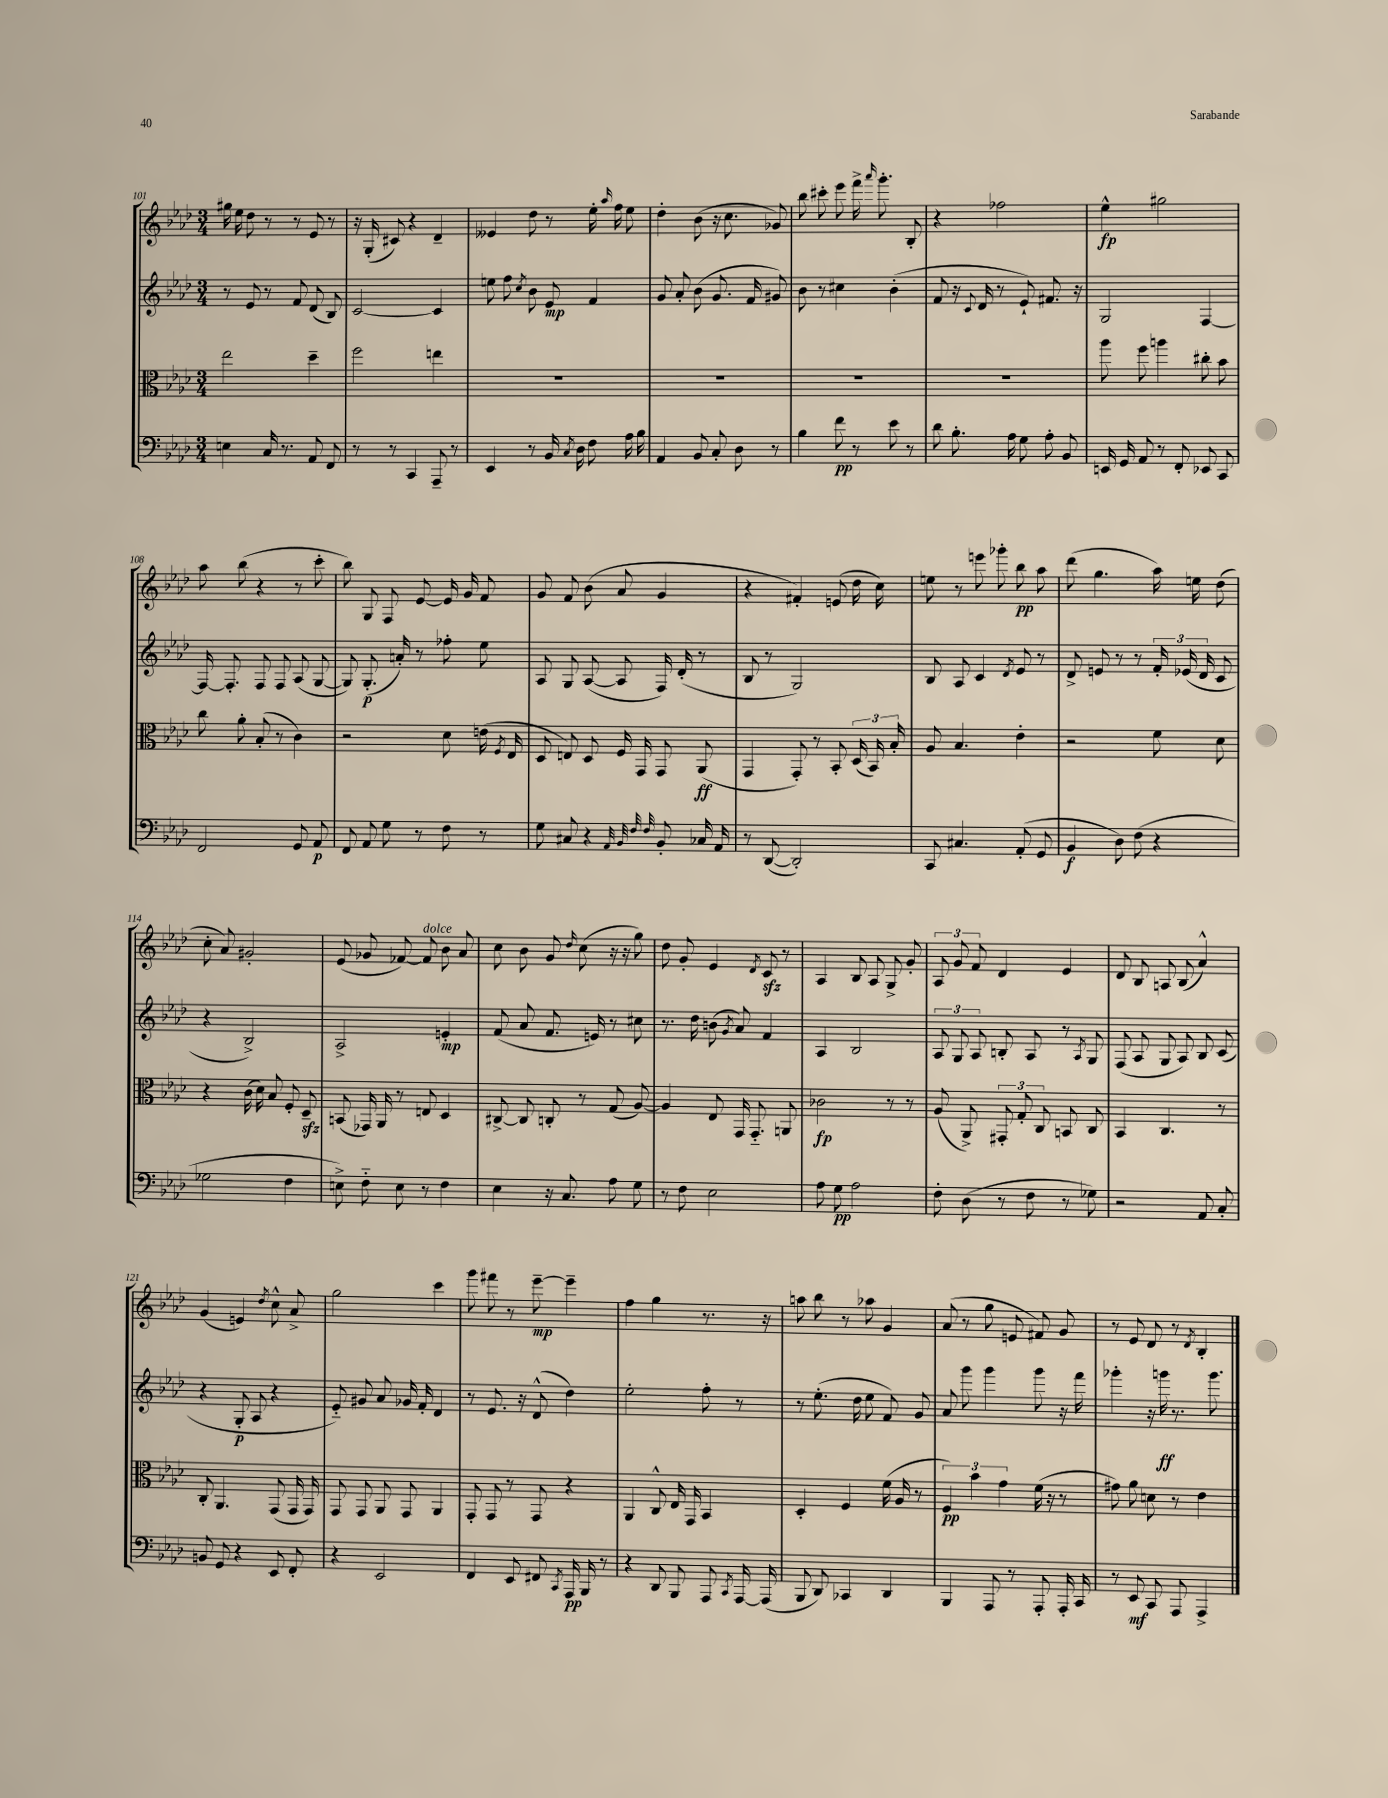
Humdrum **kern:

**kern	**dynam	**kern	**dynam	**kern	**dynam	**kern	**dynam
*part4	*part4	*part3	*part3	*part2	*part2	*part1	*part1
*staff4	*staff4	*staff3	*staff3	*staff2	*staff2	*staff1	*staff1
*clefF4	*	*clefC3	*	*clefG2	*	*clefG2	*
*k[b-e-a-d-]	*	*k[b-e-a-d-]	*	*k[b-e-a-d-]	*	*k[b-e-a-d-]	*
*M3/4	*	*M3/4	*	*M3/4	*	*M3/4	*
=101	=101	=101	=101	=101	=101	=101	=101
4En\	.	2ee-\	.	8r	.	16gg#X\	.
.	.	.	.	.	.	16ee-\	.
.	.	.	.	8e-/	.	8dd-\	.
16C/	.	.	.	8r	.	8r	.
8.r	.	.	.	.	.	.	.
.	.	.	.	8f/	.	8r	.
8AA-/	.	4dd-~\	.	(8d-/	.	8e-/	.
8FF/	.	.	.	8B-/)	.	8r	.
=102	=102	=102	=102	=102	=102	=102	=102
8r	.	2ff\	.	[2c/	.	16r	.
.	.	.	.	.	.	(16G'/	.
8r	.	.	.	.	.	8c#X/)	.
4CC/	.	.	.	.	.	4r	.
8AAA-~/	.	4een\	.	4c/]	.	4d-~/	.
8r	.	.	.	.	.	.	.
=103	=103	=103	=103	=103	=103	=103	=103
4EE-/	.	2.r	.	8een\	.	4e--X/	.
.	.	.	.	8ff\	.	.	.
.	.	.	.	8qcc/	.	.	.
8r	.	.	.	8b-\	.	8dd-\	.
16BB-/	.	.	.	8e-/	mp	8r	.
8qC/	.	.	.	.	.	.	.
16D-\	.	.	.	.	.	.	.
8F\	.	.	.	4f/	.	16ee-'\	.
.	.	.	.	.	.	16qqaa-/	.
.	.	.	.	.	.	16ff\	.
16A-\	.	.	.	.	.	8ee-\	.
16B-\	.	.	.	.	.	.	.
=104	=104	=104	=104	=104	=104	=104	=104
4AA-/	.	2.r	.	8g/	.	4dd-'\	.
.	.	.	.	8a-'/	.	.	.
8BB-/	.	.	.	(8b-\	.	(8b-\	.
8C'/	.	.	.	8.g/	.	16r	.
.	.	.	.	.	.	8.cc\	.
8D-\	.	.	.	.	.	.	.
.	.	.	.	16f/	.	.	.
8r	.	.	.	8g#X/)	.	8g-X/)	.
=105	=105	=105	=105	=105	=105	=105	=105
4B-\	.	2.r	.	8b-\	.	8bb-\	.
.	.	.	.	8r	.	8ccc#X'\	.
8f\	pp	.	.	4cc#X\	.	8eee-\	.
8r	.	.	.	.	.	16fff^\	.
.	.	.	.	.	.	16qqaaa-/	.
.	.	.	.	.	.	8.ggg'\	.
8e-\	.	.	.	(4b-'\	.	.	.
8r	.	.	.	.	.	8B-'/	.
=106	=106	=106	=106	=106	=106	=106	=106
8d-\	.	2.r	.	8f/	.	4r	.
8.B-'\	.	.	.	16r	.	.	.
.	.	.	.	8qqc/	.	.	.
.	.	.	.	16d-/	.	.	.
.	.	.	.	8r	.	2ff-X\	.
16A-\	.	.	.	.	.	.	.
8G\	.	.	.	8e-`/)	.	.	.
8A-'\	.	.	.	8.f#X/	.	.	.
8BB-/	.	.	.	.	.	.	.
.	.	.	.	16r	.	.	.
=107	=107	=107	=107	=107	=107	=107	=107
16EEn/	.	8aa-\	.	2G/	.	4ee-^^\	fp
16GG/	.	.	.	.	.	.	.
8AA-/	.	8ff\	.	.	.	.	.
8r	.	4aan\	.	.	.	2gg#X\	.
8FF'/	.	.	.	.	.	.	.
8EE-X/	.	8cc#X'\	.	[4F/	.	.	.
8CC/	.	8b-\	.	.	.	.	.
!!LO:LB:g=z
=108	=108	=108	=108	=108	=108	=108	=108
2FF/	.	8cc\	.	16F/_	.	8aa-\	.
.	.	.	.	8.F'/]	.	.	.
.	.	8a-'\	.	.	.	(8bb-\	.
.	.	(8B-'/	.	8F/	.	4r	.
.	.	8r	.	8F/	.	.	.
8GG/	.	4c\)	.	(8A-/	.	8r	.
8AA-/	p	.	.	[8G/	.	8ccc'\	.
=109	=109	=109	=109	=109	=109	=109	=109
8FF/	.	2r	.	8G/])	.	8bb-\)	.
8AA-/	.	.	.	(8.G'/	p	8G/	.
8G\	.	.	.	.	.	8F/	.
.	.	.	.	16an'/)	.	.	.
8r	.	.	.	8r	.	[8e-/	.
8F\	.	8d-\	.	8ff-X'\	.	16e-/]	.
.	.	.	.	.	.	16g/	.
8r	.	(16en\	.	8ee-\	.	8f/	.
.	.	8qF/	.	.	.	.	.
.	.	16E-/	.	.	.	.	.
=110	=110	=110	=110	=110	=110	=110	=110
8G\	.	8D-/	.	8A-/	.	8g/	.
8C#X/	.	8En/)	.	8G/	.	8f/	.
4r	.	8D-/	.	([8A-/	.	(8b-\	.
.	.	16F/	.	8A-/]	.	8a-/	.
.	.	16GG/	.	.	.	.	.
32qqAA-/	.	.	.	.	.	.	.
32qqBB-/	.	.	.	.	.	.	.
32qqF/	.	.	.	.	.	.	.
32qqF/	.	.	.	.	.	.	.
8BB-'/	.	8GG/	.	16F/)	.	4g/	.
.	.	.	.	(16d-'/	.	.	.
16C-X/	.	(8AA-/	ff	8r	.	.	.
16AA-/	.	.	.	.	.	.	.
=111	=111	=111	=111	=111	=111	=111	=111
8r	.	4GG/	.	8B-/	.	4r	.
([8DD-/	.	.	.	8r	.	.	.
2DD-'/])	.	8GG'/)	.	2G/)	.	4f#X'/)	.
.	.	8r	.	.	.	.	.
.	.	8BB-'/	.	.	.	(8en/	.
.	.	(24D-/	.	.	.	16dd-\	.
.	.	24BB-/)	.	.	.	.	.
.	.	.	.	.	.	16cc\)	.
.	.	24B-'/	.	.	.	.	.
=112	=112	=112	=112	=112	=112	=112	=112
8CC/	.	8A-/	.	8B-/	.	8een\	.
4.C#X/	.	4.B-/	.	8A-/	.	8r	.
.	.	.	.	4c/	.	8eeen\	.
.	.	.	.	.	.	8ggg-X'\	.
.	.	.	.	8qd-/	.	.	.
(8AA-'/	.	4e-'\	.	8e-/	.	8bb-\	pp
8GG/	.	.	.	8r	.	8aa-\	.
=113	=113	=113	=113	=113	=113	=113	=113
4BB-/	f	2r	.	8d-^/	.	(8ddd-\	.
.	.	.	.	8en/	.	4.gg\	.
8D-\)	.	.	.	8r	.	.	.
(8F\	.	.	.	8r	.	.	.
4r	.	8f\	.	24f'/	.	16aa-\)	.
.	.	.	.	(24e-X/	.	.	.
.	.	.	.	.	.	16een\	.
.	.	.	.	24d-/	.	.	.
.	.	8d-\	.	8c/	.	(8dd-\	.
!!LO:LB:g=z
=114	=114	=114	=114	=114	=114	=114	=114
2G-X\	.	4r	.	4r	.	8cc'\	.
.	.	.	.	.	.	8a-/)	.
.	.	(16c\	.	2B-^/)	.	2g#X'/	.
.	.	16d-\)	.	.	.	.	.
.	.	8B-/	.	.	.	.	.
4F\	.	8F'/	.	.	.	.	.
.	.	8D-zz~/	.	.	.	.	.
=115	=115	=115	=115	=115	=115	=115	=115
8En^\)	.	(8BBn/	.	2A-^/	.	(8e-/	.
8F\	.	16GG-X/)	.	.	.	8g-X/	.
.	.	16AA-/	.	.	.	.	.
8E\	.	8r	.	.	.	[8f-X/)	.
!	!	!	!	!	!	!LO:TX:a:i:t=dolce	!
8r	.	8En/	.	.	.	8f-/]	.
4F\	.	4D-/	.	4en'/	mp	8b-\	.
.	.	.	.	.	.	8a-/	.
=116	=116	=116	=116	=116	=116	=116	=116
4E-\	.	[8C#X^/	.	(8f/	.	8cc\	.
.	.	8C#/]	.	8a-/	.	8b-\	.
16r	.	8Cn'/	.	8.f/	.	8g/	.
8.C/	.	.	.	.	.	.	.
.	.	.	.	.	.	16qqdd-/	.
.	.	8r	.	.	.	(8cc\	.
.	.	.	.	16en/)	.	.	.
8A-\	.	(8G/	.	8r	.	16r	.
.	.	.	.	.	.	16r	.
8G\	.	[8A-/)	.	8cc#X\	.	8gg\)	.
=117	=117	=117	=117	=117	=117	=117	=117
8r	.	4A-/]	.	8.r	.	8dd-\	.
8F\	.	.	.	.	.	8g'/	.
.	.	.	.	16dd-\	.	.	.
2E-\	.	8E-/	.	(8bn\	.	4e-/	.
.	.	.	.	8qg/	.	.	.
.	.	16GG/	.	8a-/)	.	.	.
.	.	8.GG/	.	.	.	.	.
.	.	.	.	.	.	8qd-/	.
.	.	.	.	4f/	.	8czz/	.
.	.	8AAn/	.	.	.	8r	.
=118	=118	=118	=118	=118	=118	=118	=118
8A-\	.	2c-X\	fp	4A-/	.	4A-/	.
8G\	pp	.	.	.	.	.	.
2A-\	.	.	.	2B-/	.	8B-/	.
.	.	.	.	.	.	8A-/	.
.	.	8r	.	.	.	8G^/	.
.	.	8r	.	.	.	8g'/	.
=119	=119	=119	=119	=119	=119	=119	=119
8F'\	.	(8A-/	.	12A-/	.	12A-/	.
.	.	.	.	12G/	.	12g/	.
(8D-\	.	8AA-^/)	.	.	.	.	.
.	.	.	.	12A-/	.	12f/	.
8r	.	12GG#X'/	.	8Bn'/	.	4d-/	.
.	.	12G'/	.	.	.	.	.
8F\	.	.	.	8A-/	.	.	.
.	.	12C/	.	.	.	.	.
8r	.	8BBn/	.	8r	.	4e-/	.
.	.	.	.	8qA-/	.	.	.
8G-X\)	.	8C/	.	8G/	.	.	.
=120	=120	=120	=120	=120	=120	=120	=120
2r	.	4BB-/	.	(8F/	.	8d-/	.
.	.	.	.	8A-/	.	8B-/	.
.	.	4.C/	.	8G/	.	8An/	.
.	.	.	.	8A-/)	.	(8B-/	.
8AA-/	.	.	.	8B-/	.	4a-^^/)	.
8C'/	.	8r	.	(8c/	.	.	.
!!LO:LB:g=z
=121	=121	=121	=121	=121	=121	=121	=121
8BBn/	.	8C'/	.	4r	.	(4g/	.
8GG/	.	4.AA-/	.	.	.	.	.
4r	.	.	.	8G'/	p	4en/)	.
.	.	.	.	8A-/	.	.	.
.	.	.	.	.	.	8qdd-/	.
8EE-/	.	(8GG/	.	4r	.	8cc^^\	.
8FF'/	.	16GG/	.	.	.	8a-^/	.
.	.	16GG/)	.	.	.	.	.
=122	=122	=122	=122	=122	=122	=122	=122
4r	.	8GG/	.	8e-/)	.	2gg\	.
.	.	8GG/	.	8g#X/	.	.	.
2EE-/	.	8AA-/	.	8a-/	.	.	.
.	.	8GG/	.	16g-X/	.	.	.
.	.	.	.	16f'/	.	.	.
.	.	4AA-/	.	4d-/	.	4ccc\	.
=123	=123	=123	=123	=123	=123	=123	=123
4FF/	.	8GG'/	.	8r	.	8ggg\	.
.	.	8GG/	.	8.e-/	.	8fff#X\	.
8EE-/	.	8r	.	.	.	8r	.
.	.	.	.	16r	.	.	.
8FF#X/	.	8GG/	.	(8d-^^/	.	[8eee-~\	mp
8qCC/	.	.	.	.	.	.	.
16AAA-/	pp	4r	.	4dd-\)	.	4eee-~\]	.
16BBB-/	.	.	.	.	.	.	.
8r	.	.	.	.	.	.	.
=124	=124	=124	=124	=124	=124	=124	=124
4r	.	4AA-/	.	2ee-'\	.	4ff\	.
8DD-/	.	8C^^/	.	.	.	4gg\	.
8BBB-/	.	16E-/	.	.	.	.	.
.	.	16GG/	.	.	.	.	.
8AAA-/	.	4BB-/	.	8ff'\	.	8.r	.
8qCC/	.	.	.	.	.	.	.
[16AAA-/	.	.	.	8r	.	.	.
(16AAA-/]	.	.	.	.	.	16r	.
=125	=125	=125	=125	=125	=125	=125	=125
8BBB-/	.	4D-'/	.	8r	.	8aan\	.
8DD-/)	.	.	.	(8.ee-'\	.	8bb-\	.
4CC-X/	.	4F/	.	.	.	8r	.
.	.	.	.	16dd-\	.	.	.
.	.	.	.	8ee-\	.	8aa-X\	.
4DD-/	.	(16f\	.	8f/)	.	4g/	.
.	.	16A-/	.	.	.	.	.
.	.	8r	.	8g/	.	.	.
=126	=126	=126	=126	=126	=126	=126	=126
4BBB-/	.	6F/)	pp	8a-/	.	(8a-/	.
.	.	.	.	8ggg\	.	8r	.
.	.	6b-\	.	.	.	.	.
8AAA-/	.	.	.	4ggg\	.	8gg\	.
.	.	6g\	.	.	.	.	.
8r	.	.	.	.	.	8en/	.
8AAA-'/	.	(16f\	.	8ggg\	.	8f#X/)	.
.	.	16r	.	.	.	.	.
16AAA-'/	.	8r	.	16r	.	8g/	.
16CC/	.	.	.	16fff\	.	.	.
=127	=127	=127	=127	=127	=127	=127	=127
8r	.	8g#X\)	.	4ggg-X'\	.	8r	.
8EE-/	mf	8a-\	.	.	.	8e-/	.
8CC/	.	8dn\	.	16r	.	8d-/	.
.	.	.	.	16gggn\	ff	.	.
8AAA-/	.	8r	.	8.r	.	8r	.
.	.	.	.	.	.	8qd-/	.
4AAA-^/	.	4e-\	.	.	.	4B-'/	.
.	.	.	.	8.ggg\	.	.	.
==	==	==	==	==	==	==	==
*-	*-	*-	*-	*-	*-	*-	*-
